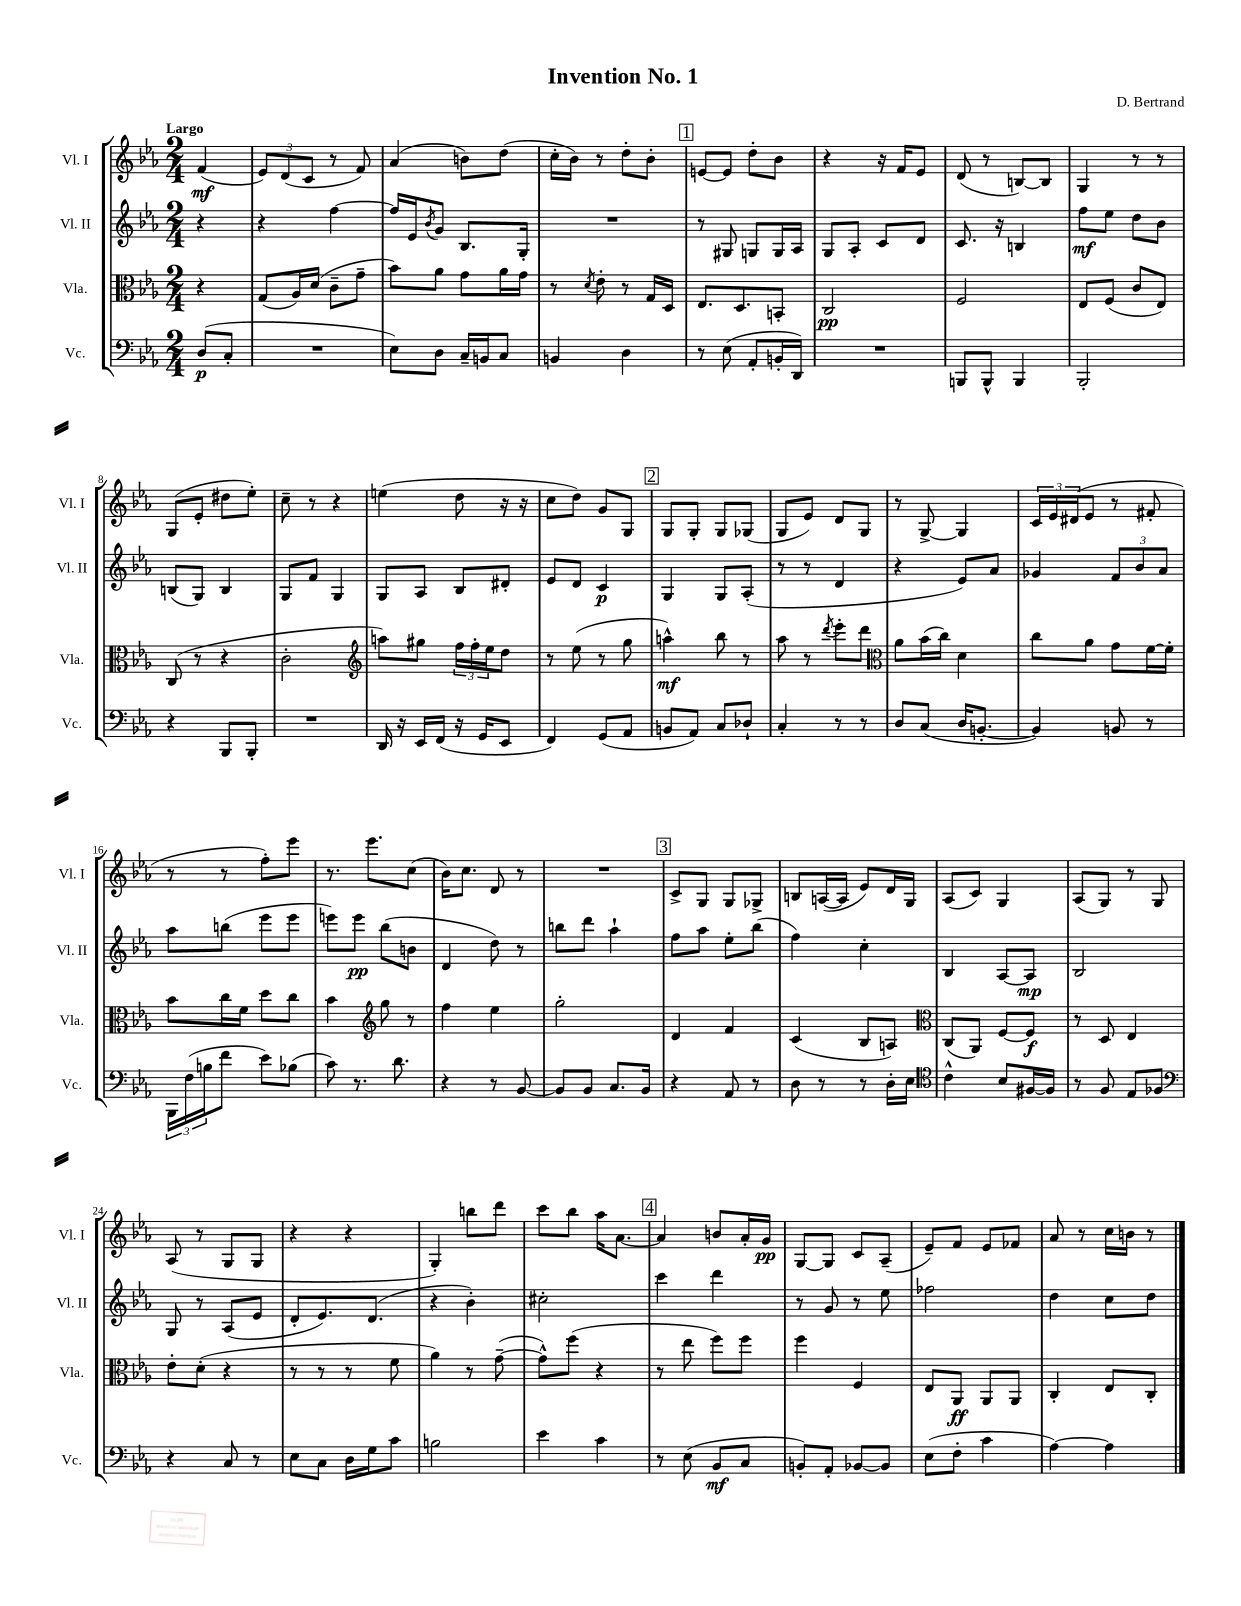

**kern	**kern	**kern	**kern
*staff4	*staff3	*staff2	*staff1
*clefF4	*clefC3	*clefG2	*clefG2
*k[b-e-a-]	*k[b-e-a-]	*k[b-e-a-]	*k[b-e-a-]
*M2/4	*M2/4	*M2/4	*M2/4
(8D	4r	4r	(4f
8C'	.	.	.
=	=	=	=
2r	(8G	4r	12e-)
.	.	.	(12d
.	16A-)	.	.
.	.	.	12c
.	(16d	.	.
.	8c~	[4ff	8r
.	8g~	.	8f)
=	=	=	=
8E-)	8b-)	16ff]	(4a-
.	.	16e-	.
.	.	8qb-	.
8D	8a-	8g	.
16C~	8g	8.B-	8b)
16BB	.	.	.
8C	16a-	.	(8dd
.	16g	16G'	.
=	=	=	=
4BB	8r	2r	16cc'
.	.	.	16b-)
.	8qd	.	.
.	8e-'	.	8r
4D	8r	.	8dd'
.	16G	.	8b-'
.	16D	.	.
=	=	=	=
8r	8.E-	8r	[8e
(8E-	.	8G#	8e]
.	8.D	.	.
8AA-'	.	8G	8dd'
16BB'	8BB'	16G	8b-
16DD)	.	16A-	.
=	=	=	=
2r	2C	8G	4r
.	.	8A-'	.
.	.	8c	16r
.	.	.	16f
.	.	8d	8e-
=	=	=	=
8BBB	2F	8.c	(8d
8BBB^^	.	.	8r
.	.	16r	.
4BBB	.	4B	[8B)
.	.	.	8B]
=	=	=	=
2BBB-'	8E-	8ff	4G
.	(8F	8ee-	.
.	8c	8dd	8r
.	8E-)	8b-	8r
=	=	=	=
4r	(8C	(8B	(8G
.	8r	8G)	8e-'
8BBB-	4r	4B	8dd#
8BBB-'	.	.	8ee-')
=	=	=	=
2r	2c'	8G	8cc~
.	.	8f	8r
.	.	4G	4r
=	=	=	=
*	*clefG2	*	*
16DD	8aa)	8G	(4ee
16r	.	.	.
16EE-	8gg#	8A-	.
(16FF	.	.	.
16r	24ff	8B-	8dd
.	24ff'	.	.
16GG	.	.	.
.	24ee-	.	.
8EE-	8dd	8d#'	16r
.	.	.	16r
=	=	=	=
4FF)	8r	8e-	8cc
.	(8ee-	8d	8dd)
(8GG	8r	4c	8g
8AA-	8gg	.	8G
=	=	=	=
8BB	4aa^^)	4G	8G
8AA-)	.	.	8G'
8C	8bb-	8G	8G
8D-`	8r	(8A-'	(8G-
=	=	=	=
4C'	8aa-	8r	8G
.	8r	8r	8e-)
.	8qddd	.	.
8r	8eee-'	4d	8d
8r	8ddd	.	8G
=	=	=	=
*	*clefC3	*	*
8D	8a-	4r	8r
(8C	(16b-	.	[8G^
.	16cc)	.	.
16D	4d	8e-)	4G]
[8.BB'	.	.	.
.	.	8a-	.
=	=	=	=
4BB])	8cc	4g-	24c
.	.	.	24e-
.	.	.	(24d#
.	8a-	.	8e-
8BB	8g	12f	8r
.	.	12b-	.
8r	[16f	.	8f#'
.	.	12a-	.
.	16f']	.	.
=	=	=	=
24BBB-	8b-	8aa-	8r
(24F	.	.	.
24B	.	.	.
8f	16cc	(8bb	8r
.	16f	.	.
8e-)	8dd	8eee-	8ff')
(8B-	8cc	8eee-	8eee-
=	=	=	=
8c)	4b-	8eee)	8.r
8.r	.	8eee	.
.	.	.	8.eee-
*	*clefG2	*	*
.	8gg	(8bb-	.
8.d	.	.	.
.	8r	8b	(8cc
=	=	=	=
4r	4ff	4d	16b-)
.	.	.	8.cc
8r	4ee-	8dd)	8d
[8BB-	.	8r	8r
=	=	=	=
8BB-]	2gg'	8bb	2r
8BB-	.	8ddd	.
8.C	.	4aa-`	.
16BB-	.	.	.
=	=	=	=
4r	4d	8ff	8c^
.	.	8aa-	8G
8AA-	4f	8ee-'	8G
8r	.	(8bb-	8G-^
=	=	=	=
8D	(4c	4ff)	8B
8r	.	.	([16A
.	.	.	16A]
8r	8B-	4cc'	8e-)
16D'	8A)	.	16d
16E-	.	.	16G
=	=	=	=
*clefC4	*clefC3	*	*
4c^^	(8C	4B-	(8A-
.	8AA-)	.	8c)
8B-	[8F	[8A-	4G
[16F#	8F]	8A-]	.
16F#]	.	.	.
=	=	=	=
8r	8r	2B-	(8A-
8F	8D	.	8G)
8E-	4E-	.	8r
8F-	.	.	8G
=	=	=	=
*clefF4	*	*	*
4r	8e-'	8G	(8A-
.	(8d'	8r	8r
8C	4r	(8A-	8G
8r	.	8e-	8G
=	=	=	=
8E-	8r	8d'	4r
8C	8r	8.e-)	.
16D	8r	.	4r
16G	.	(8.d	.
8c	8f	.	.
=	=	=	=
2B	4a-)	4r	4G')
.	8r	4b-')	8bb
.	([8g~	.	8ddd
=	=	=	=
4e-	8g^^])	2cc#'	8ccc
.	(8ff	.	8bb-
4c	4r	.	16aa-
.	.	.	[8.a-
=	=	=	=
8r	8r	4ccc	4a-]
(8E-	8ee-	.	.
8BB-	8ff)	4ddd	8b
8C	8ff	.	16a-'
.	.	.	16g
=	=	=	=
8BB')	4ff	8r	[8G
8AA-'	.	8g	8G]
[8BB-	4F	8r	8c
8BB-]	.	8ee-	(8A-~
=	=	=	=
(8E-	8E-	2ff-	8e-~)
8F'	8AA-	.	8f
4c	8AA-	.	8e-
.	8AA-	.	8f-
=	=	=	=
[4A-)	4C'	4dd	8a-
.	.	.	8r
4A-]	8E-	8cc	16cc
.	.	.	16b
.	8C'	8dd	8r
==	==	==	==
*-	*-	*-	*-
